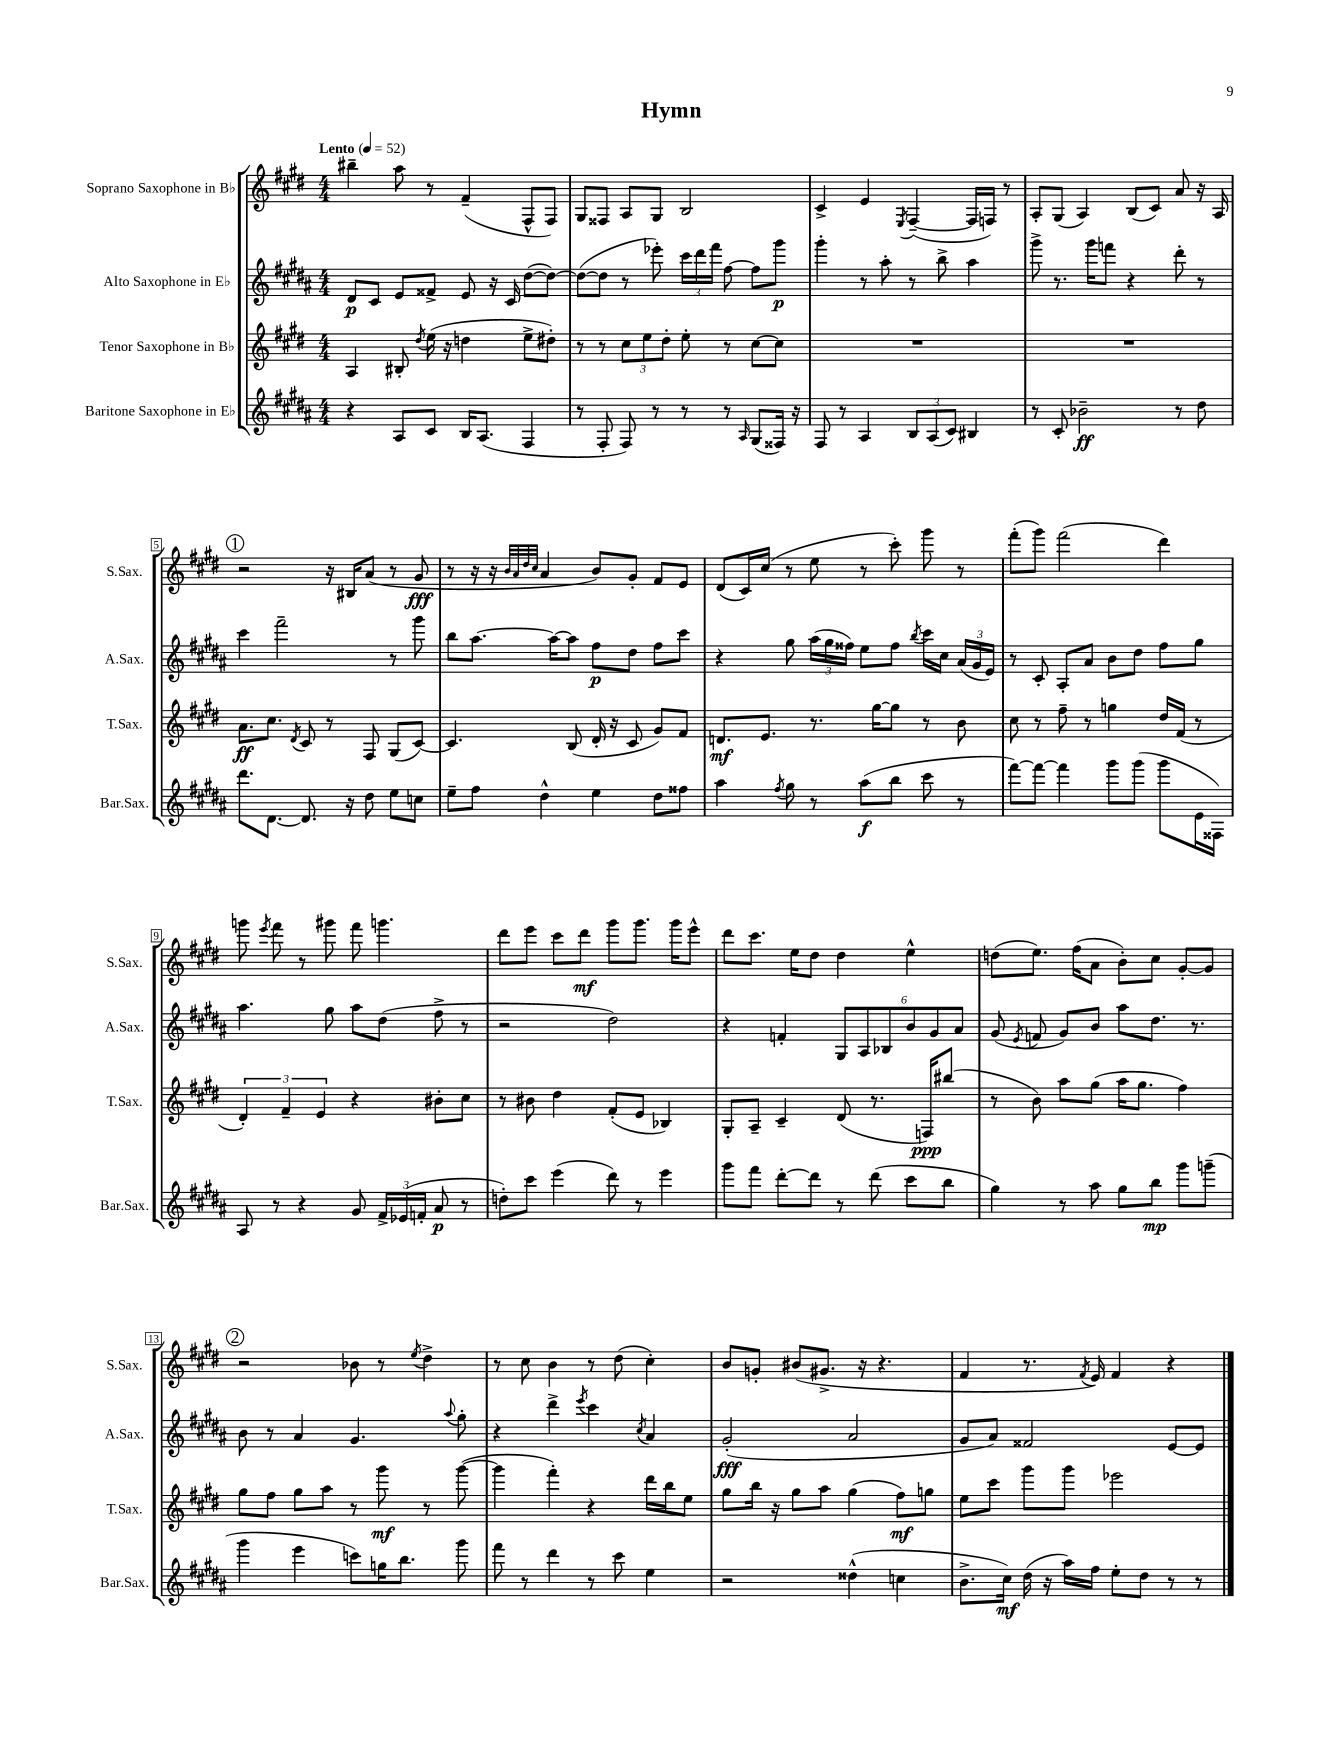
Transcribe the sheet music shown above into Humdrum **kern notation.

**kern	**kern	**kern	**kern
*staff4	*staff3	*staff2	*staff1
*clefG2	*clefG2	*clefG2	*clefG2
*k[f#c#g#d#a#]	*k[f#c#g#d#]	*k[f#c#g#d#a#]	*k[f#c#g#d#]
*M4/4	*M4/4	*M4/4	*M4/4
*MM52	*MM52	*MM52	*MM52
4r	4A	8d#	4bb#~
.	.	8c#	.
8A#	8B#'	8e	8aa
.	8qdd#	.	.
8c#	(16ee	8f##^	8r
.	16r	.	.
16B	4dd	8e	(4f#~
(8.A#	.	.	.
.	.	16r	.
.	.	16c#	.
4F#	8ee^	([8dd#	8F#^^
.	8dd#')	8dd#_)	8F#)
=	=	=	=
8r	8r	(8dd#_	8G#
8F#'	8r	8dd#]	8F##
8F#)	12cc#	8r	8A
.	12ee	.	.
8r	.	8eee-')	8G#
.	12dd#'	.	.
8r	8ee'	24ccc#	2B
.	.	24ddd#	.
.	.	24fff#	.
8r	8r	[8ff#	.
16qqA#	.	.	.
(8G#	[8cc#	8ff#]	.
16F##)	8cc#]	8ggg#	.
16r	.	.	.
=	=	=	=
8F#	1r	4ggg#'	4c#^
8r	.	.	.
4A#	.	8r	4e
.	.	8aa#'	.
.	.	.	8qE
12B	.	8r	([4F#~
(12A#	.	.	.
.	.	8bb^	.
12c#)	.	.	.
4B#	.	4aa#	16F#]
.	.	.	16F)
.	.	.	8r
=	=	=	=
8r	1r	8ggg#^	8A'
8c#'	.	8.r	(8G#
2b-~	.	.	4A)
.	.	16ggg#	.
.	.	8fff	.
.	.	4r	(8B
.	.	.	8c#)
8r	.	8ddd#'	8a
8dd#	.	8r	16r
.	.	.	16A
=	=	=	=
8.ddd#	8.a	4ccc#	2r
[8.d#	8.cc#	.	.
.	.	2fff#~	.
.	8qd#	.	.
8.d#]	8c#	.	.
.	8r	.	16r
16r	.	.	16B#
8dd#	8F#	.	(8a
8ee	(8G#	8r	8r
8cc	[8c#)	8ggg#	8g#
=	=	=	=
8ee~	4.c#]	8bb	8r
8ff#	.	[8.aa#	16r
.	.	.	16r
.	.	.	32qqb
.	.	.	32qqa
.	.	.	32qqdd#
.	.	.	32qqcc#
4dd#^^	.	.	4a
.	.	16aa#_	.
.	(8B	8aa#]	.
4ee	16d#'	8ff#	8b)
.	16r	.	.
.	8c#	8dd#	8g#'
8dd#	8g#)	8ff#	8f#
8ff##	8f#	8ccc#	8e
=	=	=	=
4aa#	8.d	4r	(8d#
.	.	.	16c#)
.	8.e	.	(16cc#
8qff#	.	.	.
8gg#	.	8gg#	8r
8r	8.r	(24aa#	8ee
.	.	24gg#	.
.	.	24ff##)	.
(8aa#	.	8ee	8r
.	[16gg#	.	.
8bb	8gg#]	8ff##	8ccc#')
.	.	8qbb	.
8ccc#	8r	16ccc#	8ggg#
.	.	16cc#	.
8r	8b	(24a#	8r
.	.	24g#	.
.	.	24e)	.
=	=	=	=
[8fff#)	8cc#	8r	(8fff#'
8fff#_	8r	8c#'	8ggg#)
4fff#]	8ff#~	8A#'	(2fff#
.	8r	8a#	.
8ggg#	4gg	8b	.
(8ggg#	.	8dd#	.
8ggg#	16dd#	8ff#	4ddd#)
.	(16f#	.	.
16e	8r	8gg#	.
16F##)	.	.	.
=	=	=	=
8A#	6d#')	4.aa#	8ggg
.	.	.	8qeee
8r	.	.	8fff#
.	6f#~	.	.
4r	.	.	8r
.	6e	.	.
.	.	8gg#	8ggg#
8g#	4r	8aa#	8fff#
24f#^	.	(8dd#	4.ggg
(24e-	.	.	.
24f'	.	.	.
8a#	8b#'	8ff#^	.
8r	8cc#	8r	.
=	=	=	=
8dd')	8r	2r	8ddd#
8ccc#	8b#	.	8eee
(4eee	4dd#	.	8ccc#
.	.	.	8ddd#
8ddd#)	(8f#'	2dd#)	8ggg#
8r	8e	.	8.ggg#
4eee	4B-)	.	.
.	.	.	16ggg#
.	.	.	8eee^^
=	=	=	=
8ggg#	8G#'	4r	8ddd#
8fff#	8A~	.	8.ccc#
[8ddd#'	4c#~	4f'	.
.	.	.	16ee
8ddd#]	.	.	8dd#
8r	(8d#	12G#	4dd#
.	.	12A#	.
(8ddd#	8.r	.	.
.	.	12B-	.
8ccc#	.	12b	4ee^^
.	16F)	.	.
.	.	12g#	.
8bb	(8bb#	.	.
.	.	12a#	.
=	=	=	=
4gg#)	8r	(8g#	(8dd
.	.	8qe	.
.	8b)	8f	8.ee)
8r	8aa	8g#)	.
.	.	.	(16ff#
8aa#	(8gg#	8b	8a
8gg#	16aa	8aa#	8b')
.	8.gg#	.	.
8bb	.	8.dd#	8cc#
8ggg#	4ff#)	.	[8g#'
.	.	8.r	.
(8ggg~	.	.	8g#]
=	=	=	=
4ggg#	8gg#	8b	2r
.	8ff#	8r	.
4eee	8gg#	4a#	.
.	8aa	.	.
8ccc)	8r	4.g#	8b-
16gg	8ggg#	.	8r
8.bb	.	.	.
.	.	.	8qee
.	8r	.	4dd#^
.	.	8qqaa#	.
8ggg#	([8ggg#	8gg#'	.
=	=	=	=
8fff#	4ggg#]	4r	8r
8r	.	.	8cc#
4ddd#	4fff#')	4ddd#^	4b
.	.	8qeee	.
8r	4r	4ccc#	8r
8ccc#	.	.	(8dd#
.	.	8qcc#	.
4ee	16ddd#	4a#	4cc#')
.	16bb	.	.
.	8ee	.	.
=	=	=	=
2r	8gg#	(2g#'	8b
.	16bb	.	8g'
.	16r	.	.
.	8gg#	.	(8b#
.	8aa	.	8.g#^
(4dd##^^	(4gg#	2a#	.
.	.	.	16r
.	.	.	4.r
4cc	8ff#)	.	.
.	8gg	.	.
=	=	=	=
8.b^	8ee	8g#	4f#
.	8ccc#	8a#)	.
16cc#)	.	.	.
(16dd#	8ggg#	2f##	8.r
16r	.	.	.
16aa#)	8ggg#	.	.
.	.	.	8qf#
16ff#	.	.	16e)
8ee'	2eee-	.	4f#
8dd#	.	.	.
8r	.	[8e	4r
8r	.	8e]	.
==	==	==	==
*-	*-	*-	*-
